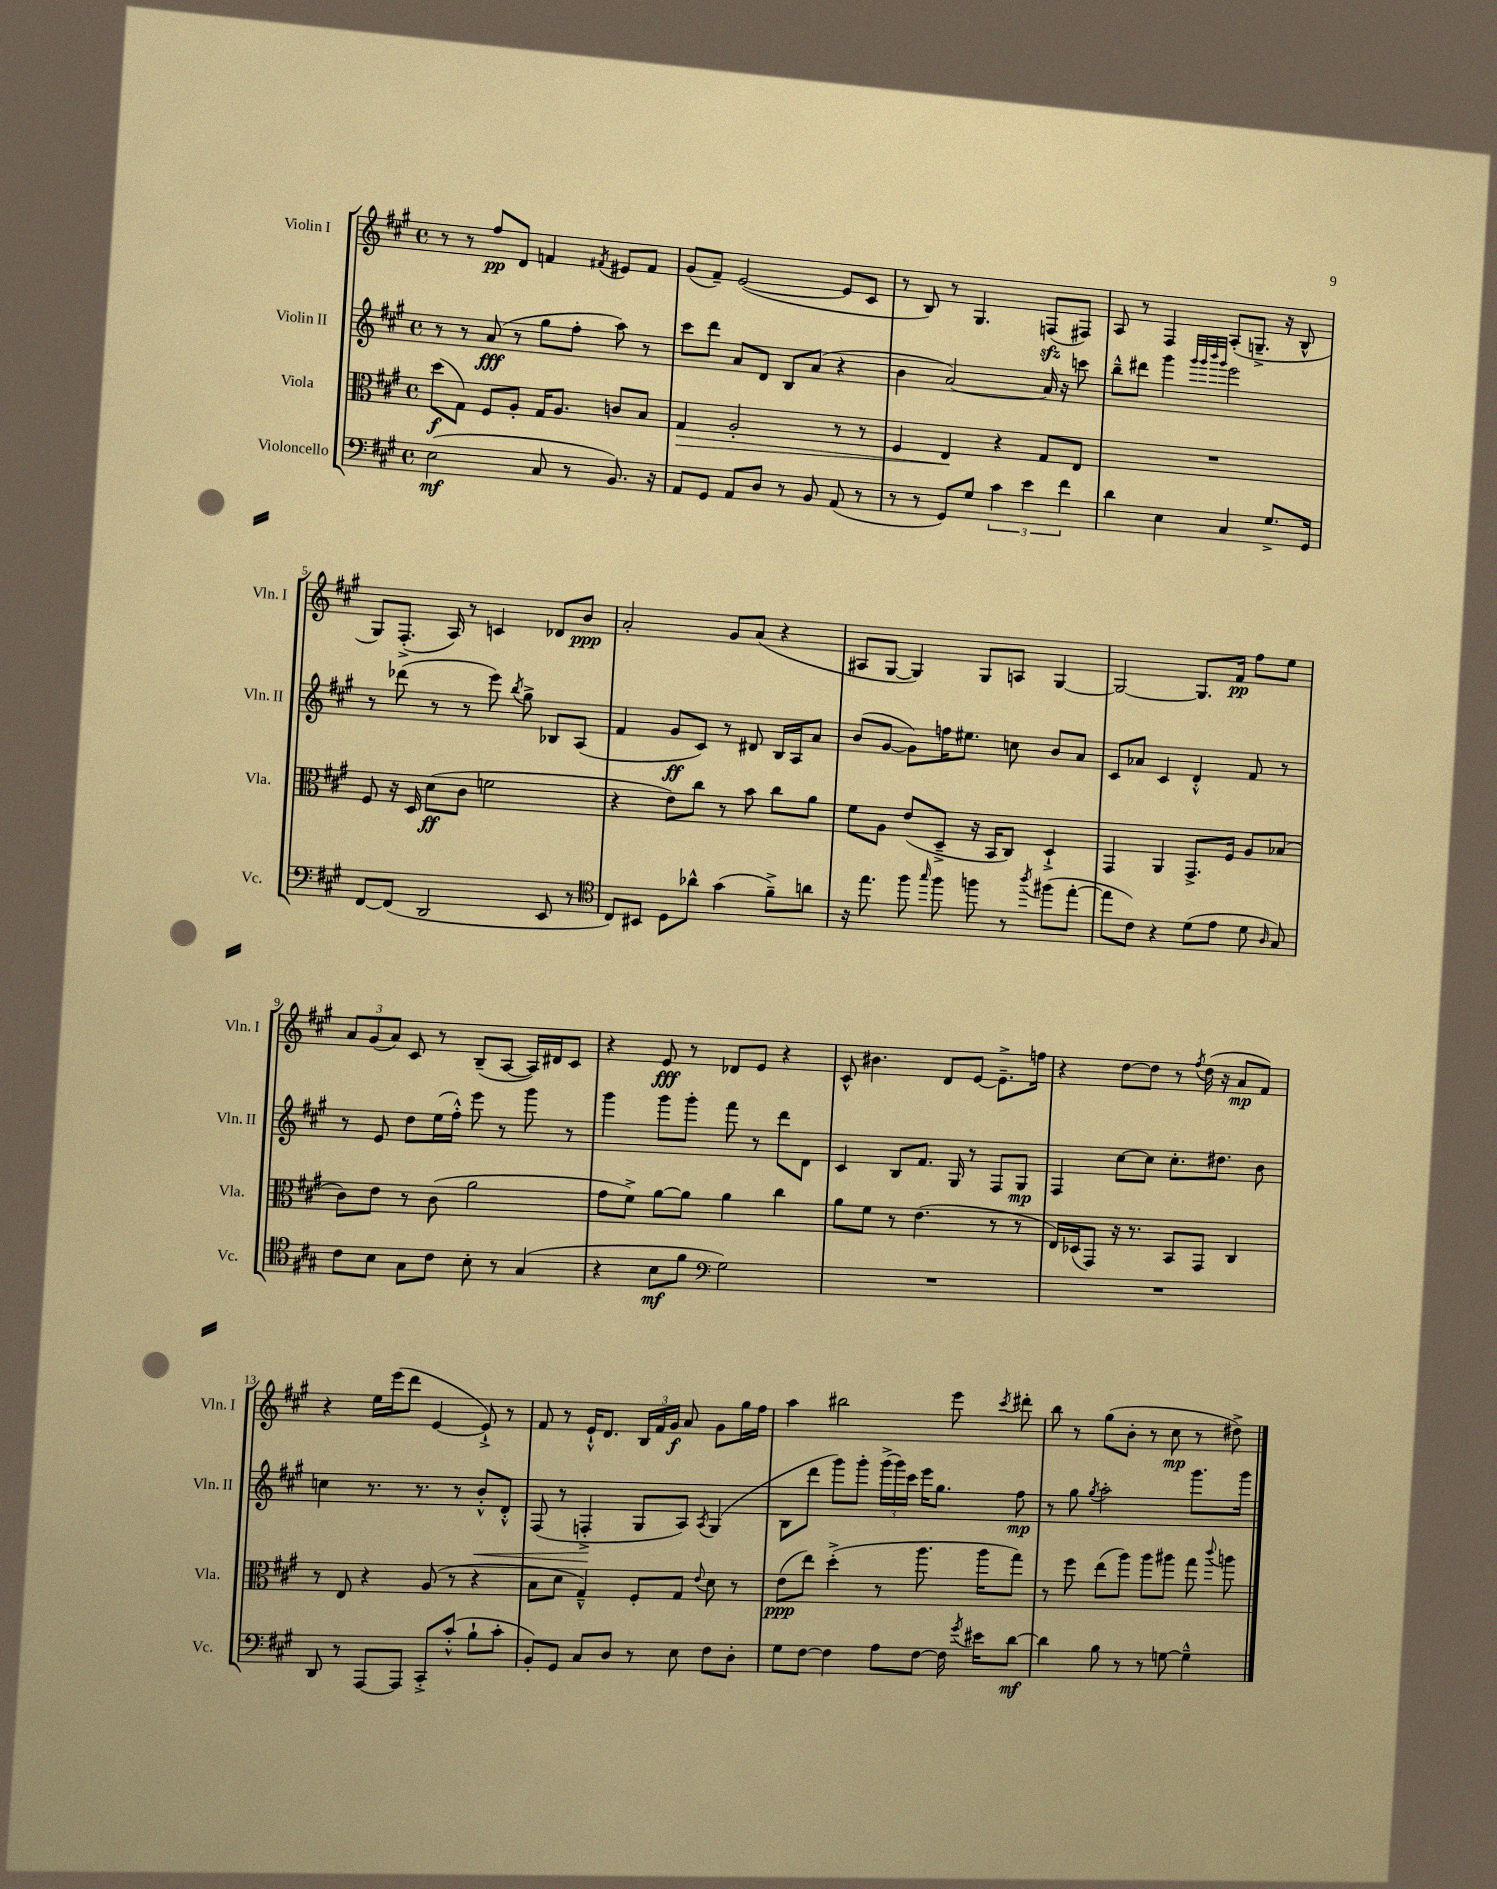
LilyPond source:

<<
\new StaffGroup <<
\new Staff = "s0" \with { instrumentName = "Violin I" shortInstrumentName = "Vln. I" } {
    \clef treble \key a \major \defaultTimeSignature \time 4/4
    \autoBeamOff r8 r8 fis''8[\pp d'8] f'4 \acciaccatura { fis'8 } eis'8[ fis'8] |
    gis'8[( fis'8]--) e'2~( e'8[ cis'8] |
    r8 b8) r8 gis4. f8[\sfz( fis8]) |
    a8 r8 fis4 a8[-.( g8.]---> r16 b8-^ |
    gis8[) fis8.]-.->( a16) r8 c'4 des'8[ b'8]\ppp |
    a'2-. gis'8[ a'8]( r4 |
    ais8[ gis8]~ gis4) gis8[ a8] gis4~ |
    gis2~ gis8.[ fis'16]\pp fis''8[ e''8] |
    \tuplet 3/2 { a'8[ gis'8( a'8]) } cis'8 r8 b8[--( a8]~ a16[) dis'16 cis'8] |
    r4 e'8\fff r8 des'8[ e'8] r4 |
    cis'8-^ bis'4. d'8[ e'8]~ e'8.[---> f''16] |
    r4 d''8[~ d''8] r8 \acciaccatura { fis''8 } d''16( r16 a'8[\mp fis'8]) |
    r4 e''16[ e'''16( d'''8] e'4~ e'8-!->) r8 |
    fis'8 r8 e'16[-!-^ d'8.] \tuplet 3/2 { b16[ fis'16 gis'16]\f } a'8 gis'8[ gis''16 fis''16] |
    a''4 bis''2 e'''8 \acciaccatura { cis'''8 } dis'''8-. |
    b''8 r8 gis''8[( b'8]-. r8 cis''8\mp r8 dis''8->) \bar "|." |
}
\new Staff = "s1" \with { instrumentName = "Violin II" shortInstrumentName = "Vln. II" } {
    \clef treble \key a \major \defaultTimeSignature \time 4/4
    \autoBeamOff r8 r8 a'8\fff( r8 gis''8[ fis''8]-. a''8) r8 |
    cis'''8[ d'''8] a'8[ d'8] b8[ a'8]( r4 |
    b'4 a'2~) a'16 r16 c'''8 |
    b''8[---^ dis'''8] gis'''4 \grace { gis'''32[ gis'''32 b'''32 gis'''32] } e'''2 |
    r8 des'''8( r8 r8 e'''8) \acciaccatura { b''8 } gis''8-> bes8[ a8]( |
    fis'4 gis'8[\ff cis'8]) r8 dis'8 b16[ a16 a'8] |
    b'8[( gis'8]~ gis'8[) f''16 eis''8.] c''8 b'8[ a'8] |
    cis'8[ aes'8] cis'4 d'4-.-^ fis'8 r8 |
    r8 e'8 d''8[ e''16( fis''16]-.-^) e'''8 r8 gis'''8 r8 |
    gis'''4 gis'''8[ gis'''8]-. fis'''8 r8 d'''8[ d'8] |
    cis'4 b8[ fis'8.] gis16 r8 fis8[ gis8]\mp |
    fis4 cis''8[~ cis''8] cis''8.[-. dis''8.] b'8 |
    c''4 r8. r8. r8 b'8[-.-^\< d'8]-.-^ |
    fis8( r8 f4-.->\! gis8[ a8]) \acciaccatura { a8 } gis4( |
    b8[ d'''8] gis'''8[) gis'''8]-. \tuplet 3/2 { gis'''16[->( gis'''16) cis'''16] } e'''16[ gis''8.] fis''8\mp |
    r8 gis''8 \acciaccatura { gis''8 } a''2-. gis'''8.[ gis'''16] \bar "|." |
}
\new Staff = "s2" \with { instrumentName = "Viola" shortInstrumentName = "Vla." } {
    \clef alto \key a \major \defaultTimeSignature \time 4/4
    \autoBeamOff d''8[\f( gis8]) fis8[ a8]-. gis16[ a8.] c'8[ b8] |
    gis4\> a2-. r8 r8 |
    fis4 e4\! r4 gis8[ e8] |
    R1 |
    fis8 r16 d16 d'8[\ff( cis'8] f'2 |
    r4 e'8[) cis''8] r8 b'8 cis''8[ a'8] |
    fis'8[ a8] e'8[( d8]---> r16 b,16[ cis8]) d4-!-> |
    gis,4 a,4 gis,8.[-> fis16] a8[ bes8]( |
    cis'8[) e'8] r8 cis'8( a'2 |
    gis'8[ fis'8]->) a'8[~ a'8] a'4 cis''4 |
    a'8[ fis'8] r8 e'4.( r8 r8 |
    e16[) des16( gis,8]) r16 r8. b,8[ gis,8] cis4 |
    r8 e8 r4 a8( r8 r4 |
    b8[ d'8] gis4---^) fis8[-. gis8] \appoggiatura { e'8 } d'8 r8 |
    e'8[\ppp( e''8]) d''4-.->( r8 a''8. a''16[ gis''8]) |
    r8 fis''8 e''8[( a''8]) a''8[ ais''8] gis''8 \appoggiatura { cis'''8 } a''8 \bar "|." |
}
\new Staff = "s3" \with { instrumentName = "Violoncello" shortInstrumentName = "Vc." } {
    \clef bass \key a \major \defaultTimeSignature \time 4/4
    \autoBeamOff e2\mf( cis8 r8 b,8.) r16 |
    a,8[ gis,8] a,8[ d8] r8 b,8 a,8( r8 |
    r8 r8 gis,8[) gis8] \tuplet 3/2 { cis'4 e'4 fis'4 } |
    d'4 e4 cis4 gis8.[-> gis,16] |
    fis,8[~ fis,8]( d,2 e,8 r8 |
    \clef tenor cis8[) bis,8] d8[ aes'8]-^ gis'4( fis'8[--->) a'8] |
    r16 e''8. fis''8 \grace { gis''16 } fis''8 f''8 r8 \acciaccatura { a''8 } fis''8[( e''8]~-. |
    e''8[ cis'8]) r4 d'8[( e'8] d'8 \grace { a16 } gis8) |
    cis'8[ b8] gis8[ cis'8] b8-. r8 gis4( |
    r4 b8[\mf fis'8] \clef bass gis2) |
    R1 |
    R1 |
    d,8 r8 a,,8[~ a,,8] cis,8[-.-> cis'8]-.-^( b8[-! cis'8]-. |
    b,8[-.) gis,8] cis8[ d8] r8 e8 fis8[ d8]-. |
    gis8[ fis8]~ fis4 a8[ fis8]~ fis16 \acciaccatura { gis'8 } eis'16[ d'8]~\mf |
    d'4 b8 r8 r8 g8~ g4---^ \bar "|." |
}
>>
>>
